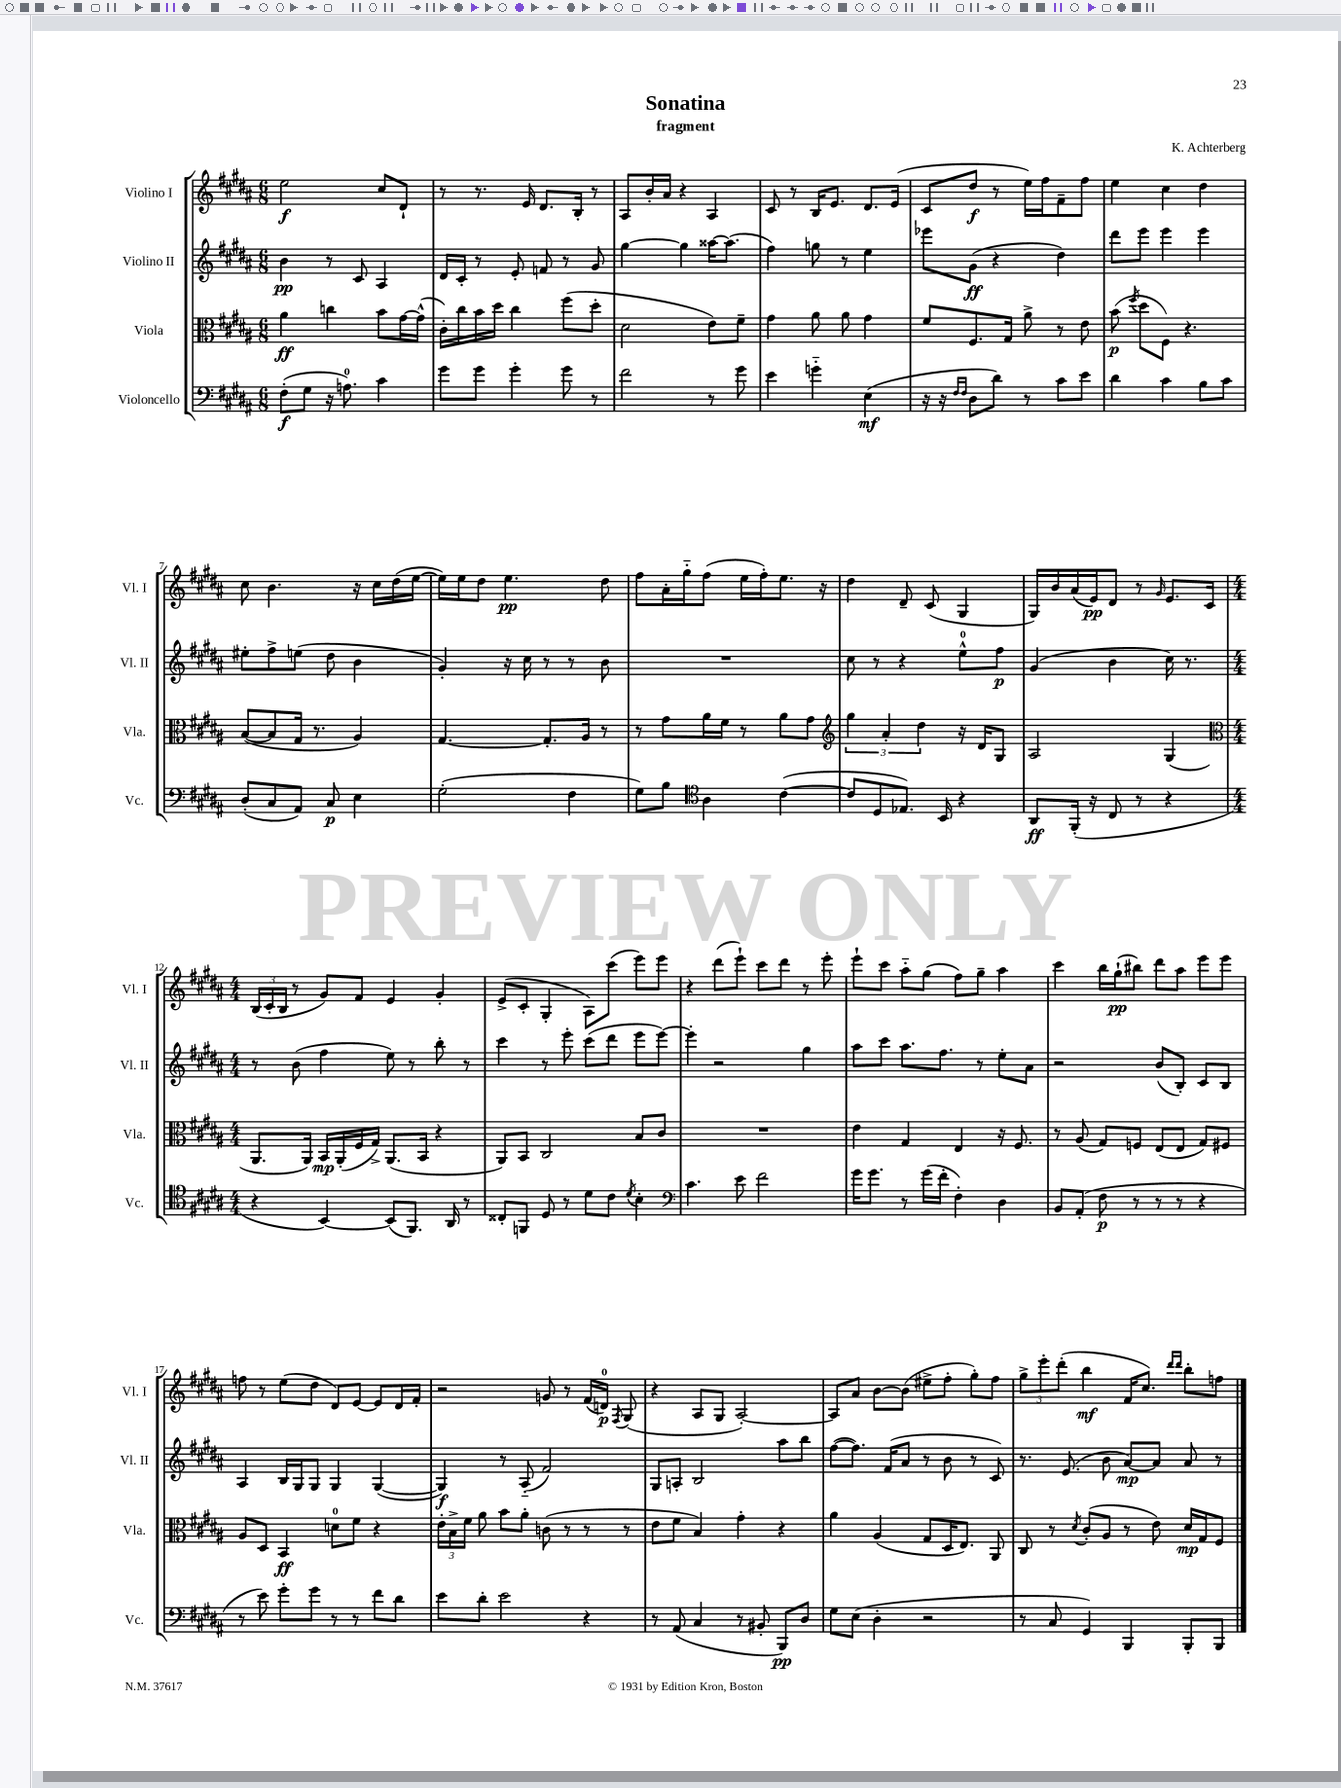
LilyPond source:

\header { title = "Sonatina" composer = "K. Achterberg" subtitle = "fragment" }
<<
\new StaffGroup <<
\new Staff = "s0" \with { instrumentName = "Violino I" shortInstrumentName = "Vl. I" } {
    \clef treble \key b \major \numericTimeSignature \time 6/8
    \autoBeamOff e''2\f cis''8[ dis'8]-! |
    r8 r8. e'16 dis'8.[ b16]-. r8 |
    ais8[ b'16-. ais'16] r4 ais4 |
    cis'8 r8 b16[ e'8.] dis'8.[ e'16]( |
    cis'8[ dis''8]\f r8 e''16[) fis''16 fis'8-- fis''8] |
    e''4 cis''4 dis''4 |
    cis''8 b'4. r16 cis''16[ dis''16( e''16]~ |
    e''16[) e''16 dis''8] e''4.\pp dis''8 |
    fis''8[ ais'16-. gis''16-_ fis''8]( e''16[ fis''16-.) e''8.] r16 |
    dis''4 dis'8-- cis'8( gis4 |
    gis16[) b'16 ais'16( e'16\pp) dis'8] r8 \grace { gis'16 } e'8.[ cis'16] |
    \numericTimeSignature \time 4/4 \tuplet 3/2 { b16[( cis'16-. b16] } r8 gis'8[) fis'8] e'4 gis'4-. |
    e'8[->( cis'8]-. gis4-. ais8[) cis'''8]( e'''8[) e'''8] |
    r4 dis'''8[( e'''8]-!) cis'''8[ dis'''8] r8 e'''8-. |
    e'''8[-! cis'''8] ais''8[-_ gis''8]( fis''8[) gis''8]-- ais''4 |
    cis'''4 b''16[ gis''16-!\pp( bis''8]) dis'''8[ ais''8] e'''8[ e'''8] |
    f''8 r8 e''8[( dis''8] dis'8[) e'8]~ e'8[ dis'16 fis'16]-. |
    r2 g'8 r8 fis'16[( d'16]-0\p) \acciaccatura { fis8 } gis8( |
    r4 ais8[ gis8] ais2~-.) |
    ais8[ ais'8] b'8[~ b'8]( eis''8[-> fis''8]-. gis''8[-.) fis''8] |
    \tuplet 3/2 { gis''8[-> e'''8-. dis'''8]-.( } b''4\mf fis'16[ cis''8.]) \grace { dis'''16[ dis'''16] } b''8[-. f''8] \bar "|." |
}
\new Staff = "s1" \with { instrumentName = "Violino II" shortInstrumentName = "Vl. II" } {
    \clef treble \key b \major \numericTimeSignature \time 6/8
    \autoBeamOff b'4\pp r8 cis'8 ais4 |
    dis'16[ cis'16]-. r8 e'8-. f'8 r8 gis'8 |
    gis''4~ gis''4 aisis''16[~ aisis''8.]( |
    fis''4) g''8 r8 e''4 |
    ees'''8[ gis'8]\ff( r4 dis''4) |
    dis'''8[ e'''8] e'''4 e'''4 |
    eis''8[-. fis''8-> e''8]( dis''8 b'4 |
    gis'4-.) r16 cis''16 r8 r8 b'8 |
    R2. |
    cis''8 r8 r4 e''8[-0-^ fis''8]\p |
    gis'4( b'4 cis''16) r8. |
    \numericTimeSignature \time 4/4 r8 b'8( fis''4 e''8) r8 b''8-. r8 |
    cis'''4 r8 e'''8-. cis'''8[( dis'''8] e'''8[ e'''8]~) |
    e'''4-. r2 gis''4 |
    ais''8[ cis'''8] ais''8.[ fis''8.] r8 e''8[-. ais'8] |
    r2 b'8[( b8]-.) cis'8[ b8] |
    ais4 b16[ gis16 gis8] gis4 gis4~( |
    gis4\f) r8 ais8-_( fis'2) |
    gis8[ a8]-. b2 ais''8[ b''8] |
    fis''8[~( fis''8.]) fis'16[( ais'8] r8 b'8 r8 cis'8) |
    r8. e'8.( b'8 ais'8[~\mp) ais'8] ais'8 r8 \bar "|." |
}
\new Staff = "s2" \with { instrumentName = "Viola" shortInstrumentName = "Vla." } {
    \clef alto \key b \major \numericTimeSignature \time 6/8
    \autoBeamOff ais'4\ff c''4 b'8[ gis'16~ gis'16]-^( |
    cis'16[-.) cis''16 b'16 dis''16] cis''4 fis''8[( dis''8]-. |
    dis'2 e'8[) fis'8]-- |
    gis'4 ais'8 ais'8 gis'4 |
    fis'8[ fis8. gis16] ais'8-> r8 e'8 |
    b'8\p( \acciaccatura { fis''8 } dis''8[ fis8]) r4. |
    b8[~( b8 gis16] r8. ais4) |
    gis4.~ gis8.[-. ais16] r8 |
    r8 gis'8[ ais'16 fis'16] r8 ais'8[ gis'8] |
    \clef treble \tuplet 3/2 { gis''4 ais'4-. dis''4 } r16 dis'16[ gis8] |
    ais2 gis4( |
    \numericTimeSignature \time 4/4 \clef alto ais,8.[ ais,16]) b,16[\mp ais,16-.( fis16 gis16]->) ais,8.[( b,16] r4 |
    ais,8[) b,8] cis2 b8[ cis'8] |
    R1 |
    e'4 gis4 e4 r16 fis8. |
    r8 ais8( gis8[) f8] e8[( e8] gis8[) fis8] |
    ais8[ dis8] b,4\ff d'8[-0 fis'8] r4 |
    \tuplet 3/2 { e'16[-. b16-> fis'16] } ais'8 b'8[ ais'8]-. c'8( r8 r8 r8 |
    e'8[ fis'8] b4) gis'4-. r4 |
    ais'4 ais4( gis8[ dis16 e8.]) ais,8 |
    cis8 r8 \acciaccatura { dis'8 } cis'8[-.( ais8] r8 e'8) dis'16[\mp gis16 fis8] \bar "|." |
}
\new Staff = "s3" \with { instrumentName = "Violoncello" shortInstrumentName = "Vc." } {
    \clef bass \key b \major \numericTimeSignature \time 6/8
    \autoBeamOff fis8[-.\f( gis8] r16 a8.-0) cis'4 |
    gis'8[ gis'8] gis'4-. gis'8 r8 |
    fis'2 r8 gis'8 |
    e'4 g'4-_ e4\mf( |
    r16 r16 \grace { fis16[ fis16] } dis8[ dis'8]) r8 cis'8[ e'8] |
    dis'4 cis'4 b8[ cis'8] |
    dis8[-.( cis8 ais,8]) cis8\p e4 |
    gis2-.( fis4 |
    gis8[) b8] \clef tenor ais4 cis'4~( |
    cis'8[ dis8 ees8.]) b,16 r4 |
    ais,8[\ff fis,16]-.( r16 cis8 r8 r4 |
    \numericTimeSignature \time 4/4 r4 b,4~) b,8[( fis,8.]) ais,16 r8 |
    cisis8[-. f,8] dis8 r8 dis'8[ cis'8] \acciaccatura { dis'8 } b4-. |
    \clef bass cis'4. e'8 fis'2 |
    gis'16[ gis'8.] r8 gis'16[( fis'16]-. fis4-.) dis4 |
    b,8[ ais,8]-.( fis8\p r8 r8 r8 r4 |
    r8 e'8) gis'8[-. gis'8] r8 r8 fis'8[ dis'8] |
    e'8[ dis'8]-. e'2 r4 |
    r8 ais,8( cis4 r8 bis,8-. b,,8[\pp) dis8] |
    gis8[ e8]( dis4-. r2 |
    r8 cis8 gis,4) b,,4 b,,8[-. b,,8] \bar "|." |
}
>>
>>
